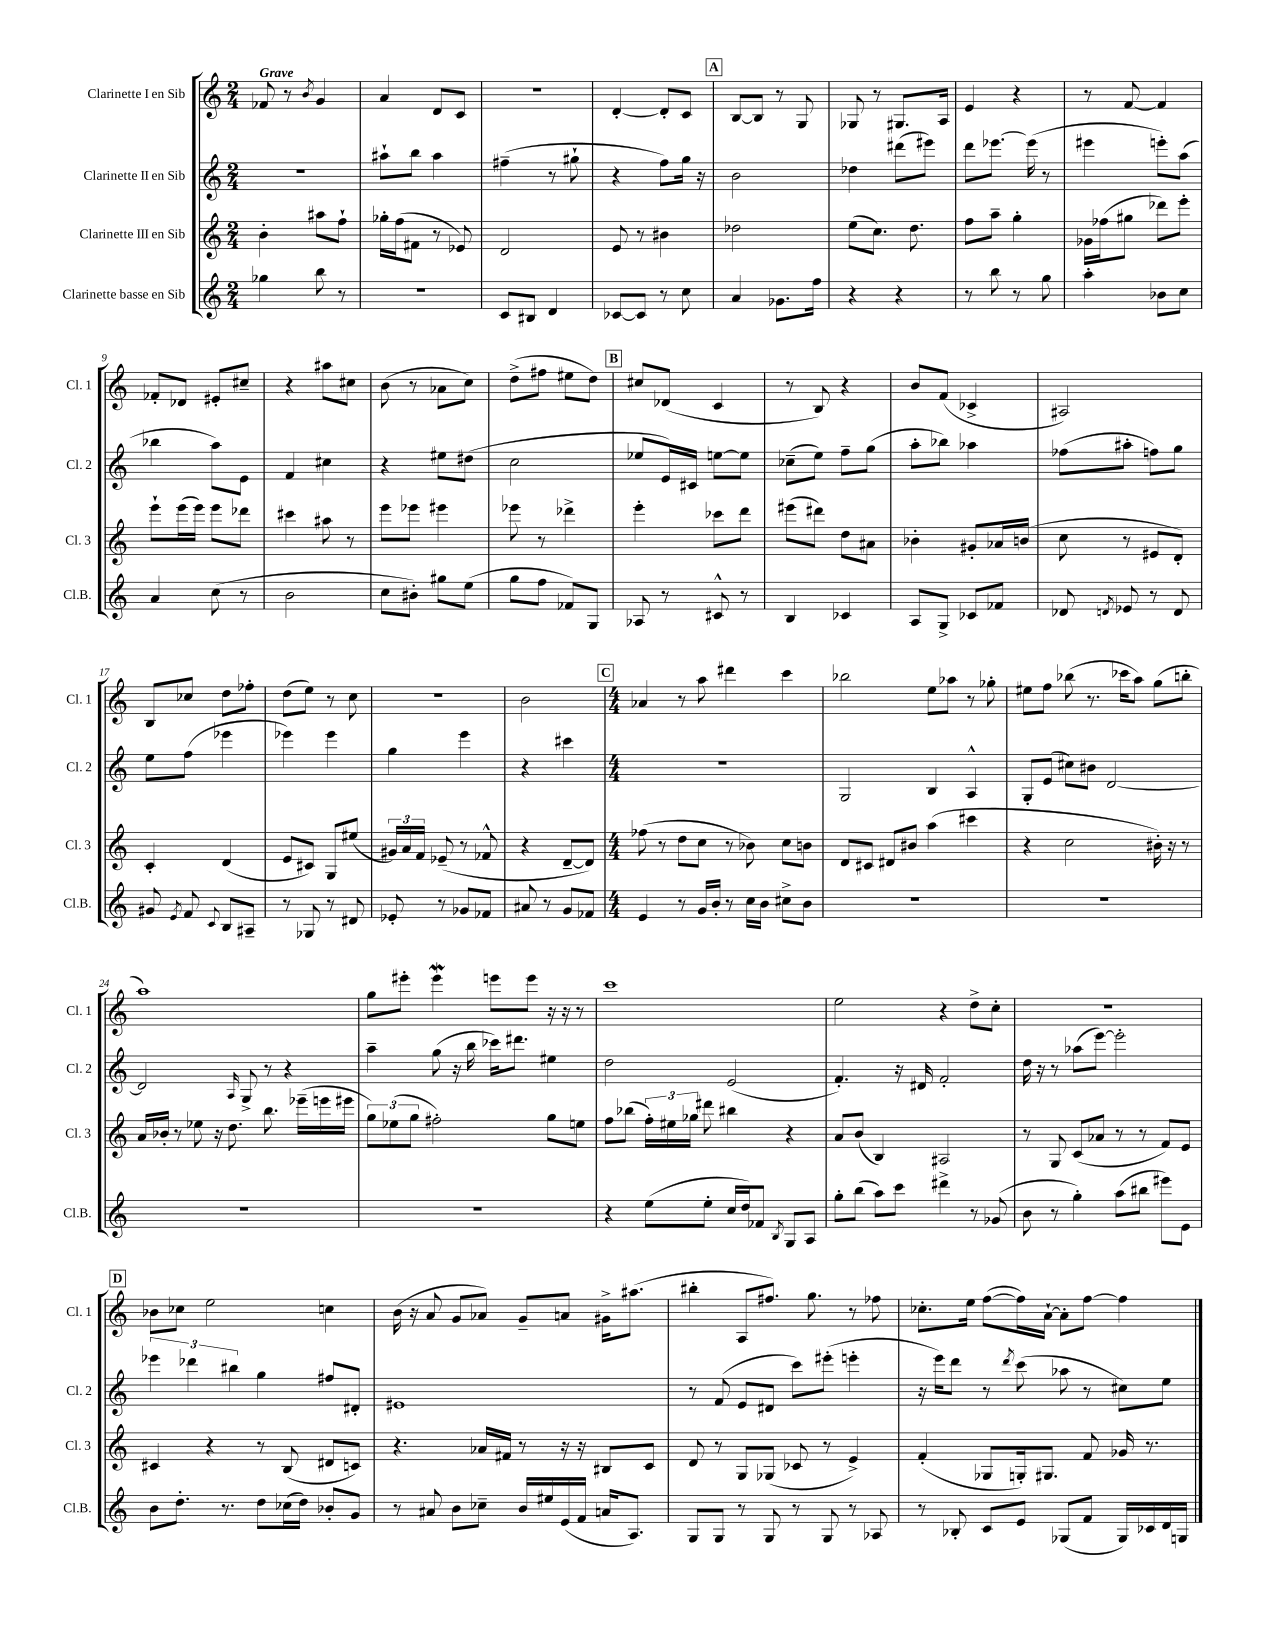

**kern	**kern	**kern	**kern
*staff4	*staff3	*staff2	*staff1
*clefG2	*clefG2	*clefG2	*clefG2
*k[]	*k[]	*k[]	*k[]
*M2/4	*M2/4	*M2/4	*M2/4
4gg-	4b'	2r	8f-
.	.	.	8r
.	.	.	8qb
8bb	8aa#	.	4g
8r	8ff`	.	.
=	=	=	=
2r	16gg-'	8aa#`	4a
.	(16ff	.	.
.	8f#	8bb	.
.	8r	4aa#	8d
.	8e-)	.	8c
=	=	=	=
8c	2d	(4ff#~	2r
8B#	.	.	.
4d	.	8r	.
.	.	8gg#`	.
=	=	=	=
[8c-	8e	4r	[4d'
8c-]	8r	.	.
8r	4b#	8ff)	8d']
8cc	.	16gg	8c
.	.	16r	.
=	=	=	=
4a	2dd-	2b	[8B
.	.	.	8B]
8.g-	.	.	8r
.	.	.	8G
16ff	.	.	.
=	=	=	=
4r	(8ee	4dd-	8G-
.	8.cc)	.	8r
4r	.	(8ddd#	8.G#
.	8.dd	.	.
.	.	8eee#)	.
.	.	.	16A
=	=	=	=
8r	8ff	8ddd	4e
8bb	8aa~	[8.eee-	.
8r	4gg'	.	4r
.	.	(16eee-]	.
8gg	.	8r	.
=	=	=	=
4aa'	16g-	4eee#	8r
.	(16ff-	.	.
.	8gg#	.	[8f
8b-	8ddd-)	8eee')	4f]
8cc	8eee'	(8aa	.
=	=	=	=
4a	8eee`	4bb-	8f-'
.	(16eee	.	8d-
.	16eee)	.	.
(8cc	8eee	8aa)	8e#'
8r	8ddd-	8e	8cc#~
=	=	=	=
2b	4ccc#	4f	4r
.	8aa#	4cc#	8aa#
.	8r	.	8cc#
=	=	=	=
8cc	8eee	4r	(8b
8b#')	8eee-	.	8r
8gg#	4eee#	8ee#	8a-
(8ee	.	(8dd#	8cc)
=	=	=	=
8gg	8eee-	2cc	(8dd^
8ff	8r	.	8ff#
8f-)	4ddd-^	.	8ee#
8G	.	.	8dd)
=	=	=	=
8A-	4eee'	8ee-	8cc#
8r	.	16e)	(8d-
.	.	16c#	.
8c#^^	8ccc-	[8ee	4c
8r	8ddd	8ee]	.
=	=	=	=
4B	(8eee#	(8cc-~	8r
.	8ddd#)	8ee)	8B)
4c-	8dd	8ff~	4r
.	8a#	(8gg	.
=	=	=	=
8A	4b-'	8aa'	8b
8G^	.	8bb-)	(8f
8c-	8g#'	4aa-	4c-^
8f-	16a-	.	.
.	(16b	.	.
=	=	=	=
8d-	8cc	(8ff-	2A#)
8qd	.	.	.
8e-	8r	8aa#'	.
8r	8e#	8ff)	.
8d	8d')	8gg	.
=	=	=	=
8g#	4c'	8ee	8B
8qe	.	.	.
8f	.	(8ff	8cc-
8qqc	.	.	.
8B	(4d	4eee-	8dd
8A#~	.	.	8ff-'
=	=	=	=
8r	8e	4eee-)	(8dd
8G-	8c#)	.	8ee)
8r	8G	4eee-	8r
8d#	(8ee#	.	8cc
=	=	=	=
8e-'	24g#)	4gg	2r
.	24a	.	.
.	24f	.	.
8r	(8e-~	.	.
8g-	8r	4eee	.
8f-	8f-^^	.	.
=	=	=	=
8a#	4r	4r	2b
8r	.	.	.
8g	[8d~	4ccc#	.
8f-	8d])	.	.
=	=	=	=
*M4/4	*M4/4	*M4/4	*M4/4
4e	(8ff-	1r	4a-
.	8r	.	.
8r	8dd	.	8r
16g	8cc	.	8aa
16b'	.	.	.
8r	8r	.	4ddd#
16cc	8b-)	.	.
16b	.	.	.
8cc#^	8cc	.	4ccc
8b	8b	.	.
=	=	=	=
1r	8d	2G	2bb-
.	8c#	.	.
.	8d#	.	.
.	8b#	.	.
.	(4aa	4B	8ee
.	.	.	8aa-
.	4ccc#	4A^^	8r
.	.	.	8gg-'
=	=	=	=
1r	4r	8G'	8ee#
.	.	(8e	8ff
.	2cc	8cc#)	(8bb-
.	.	8b#	8.r
.	.	[2d	.
.	.	.	16ccc-
.	.	.	8aa)
.	16b#')	.	(8gg
.	16r	.	.
.	8r	.	8bb'
=	=	=	=
1r	16a	2d]	1aa)
.	16b-'	.	.
.	8r	.	.
.	8ee-	.	.
.	16r	.	.
.	8.dd	.	.
.	.	16qqA	.
.	.	8G^	.
.	8.bb	8r	.
.	.	4r	.
.	(16eee-~	.	.
.	16eee	.	.
.	16eee#	.	.
=	=	=	=
1r	12gg)	4aa~	8gg
.	(12ee-	.	.
.	.	.	8eee#'
.	12gg	.	.
.	2ff#')	(8gg	4eee#
.	.	16r	.
.	.	16bb	.
.	.	16ccc-)	8eee
.	.	8.ddd#	.
.	.	.	8eee
.	8gg	4ee#	16r
.	.	.	16r
.	8ee	.	8r
=	=	=	=
4r	8ff	2dd	1ccc
.	(8bb-	.	.
(8ee	24ff')	.	.
.	24ee#	.	.
.	24gg-	.	.
8ee'	8ddd#	.	.
16cc	4bb#	(2e	.
16dd)	.	.	.
8f-	.	.	.
8qB	.	.	.
8G	4r	.	.
8A	.	.	.
=	=	=	=
8gg'	8a	4.f')	2ee
(8bb	(8b	.	.
8aa)	4B)	.	.
8ccc	.	16r	.
.	.	16d#	.
4ddd#^	2A#	2f'	4r
8r	.	.	8dd^
(8g-	.	.	8cc'
=	=	=	=
8b	8r	16dd	1r
.	.	16r	.
8r	8G	8r	.
4gg')	(8c	(8aa-	.
.	8a-	[8eee)	.
(8aa	8r	2eee']	.
8bb#	8r	.	.
8eee#)	8f)	.	.
8e	8e	.	.
=	=	=	=
8b	4c#	6eee-	8b-
8.dd'	.	.	8cc-
.	.	6ddd-	.
.	4r	.	2ee
8.r	.	.	.
.	.	6bb#	.
8dd	8r	4gg	.
(16cc-	(8B	.	.
16dd)	.	.	.
8b-'	8d#	8ff#	4cc
8g	8c)	8d#'	.
=	=	=	=
8r	4.r	1e#	(16b
.	.	.	16r
8a#	.	.	8a
8b	.	.	8g
8cc-~	16a-	.	8a-)
.	16f#	.	.
16b	8r	.	8g~
16ee#	.	.	.
(16e	16r	.	8a
16f	16r	.	.
16a	8B#	.	16g#^
8.A)	.	.	(8.aa#
.	8c	.	.
=	=	=	=
8G	8d	8r	4bb#'
8G	8r	(8f	.
8r	8G	8e	8A
8G	(8G-	8d#	8.ff#)
8r	8c-	8ccc)	.
.	.	.	8.gg
8G	8r	(8eee#'	.
8r	4e^)	4eee'	8r
8A-	.	.	8ff-
=	=	=	=
8r	(4f'	16r	8.cc-'
.	.	16eee)	.
8B-'	.	8ddd	.
.	.	.	16ee
8c	8G-	8r	([8ff
.	.	8qddd	.
8e	16G')	(8ccc	16ff])
.	8.G#	.	[16a`
(8G-	.	8aa-	8a']
8f	8f	8r	[8ff
16G-)	16g-	8cc#)	4ff]
16c-	8.r	.	.
16d	.	8ee	.
16G	.	.	.
==	==	==	==
*-	*-	*-	*-
